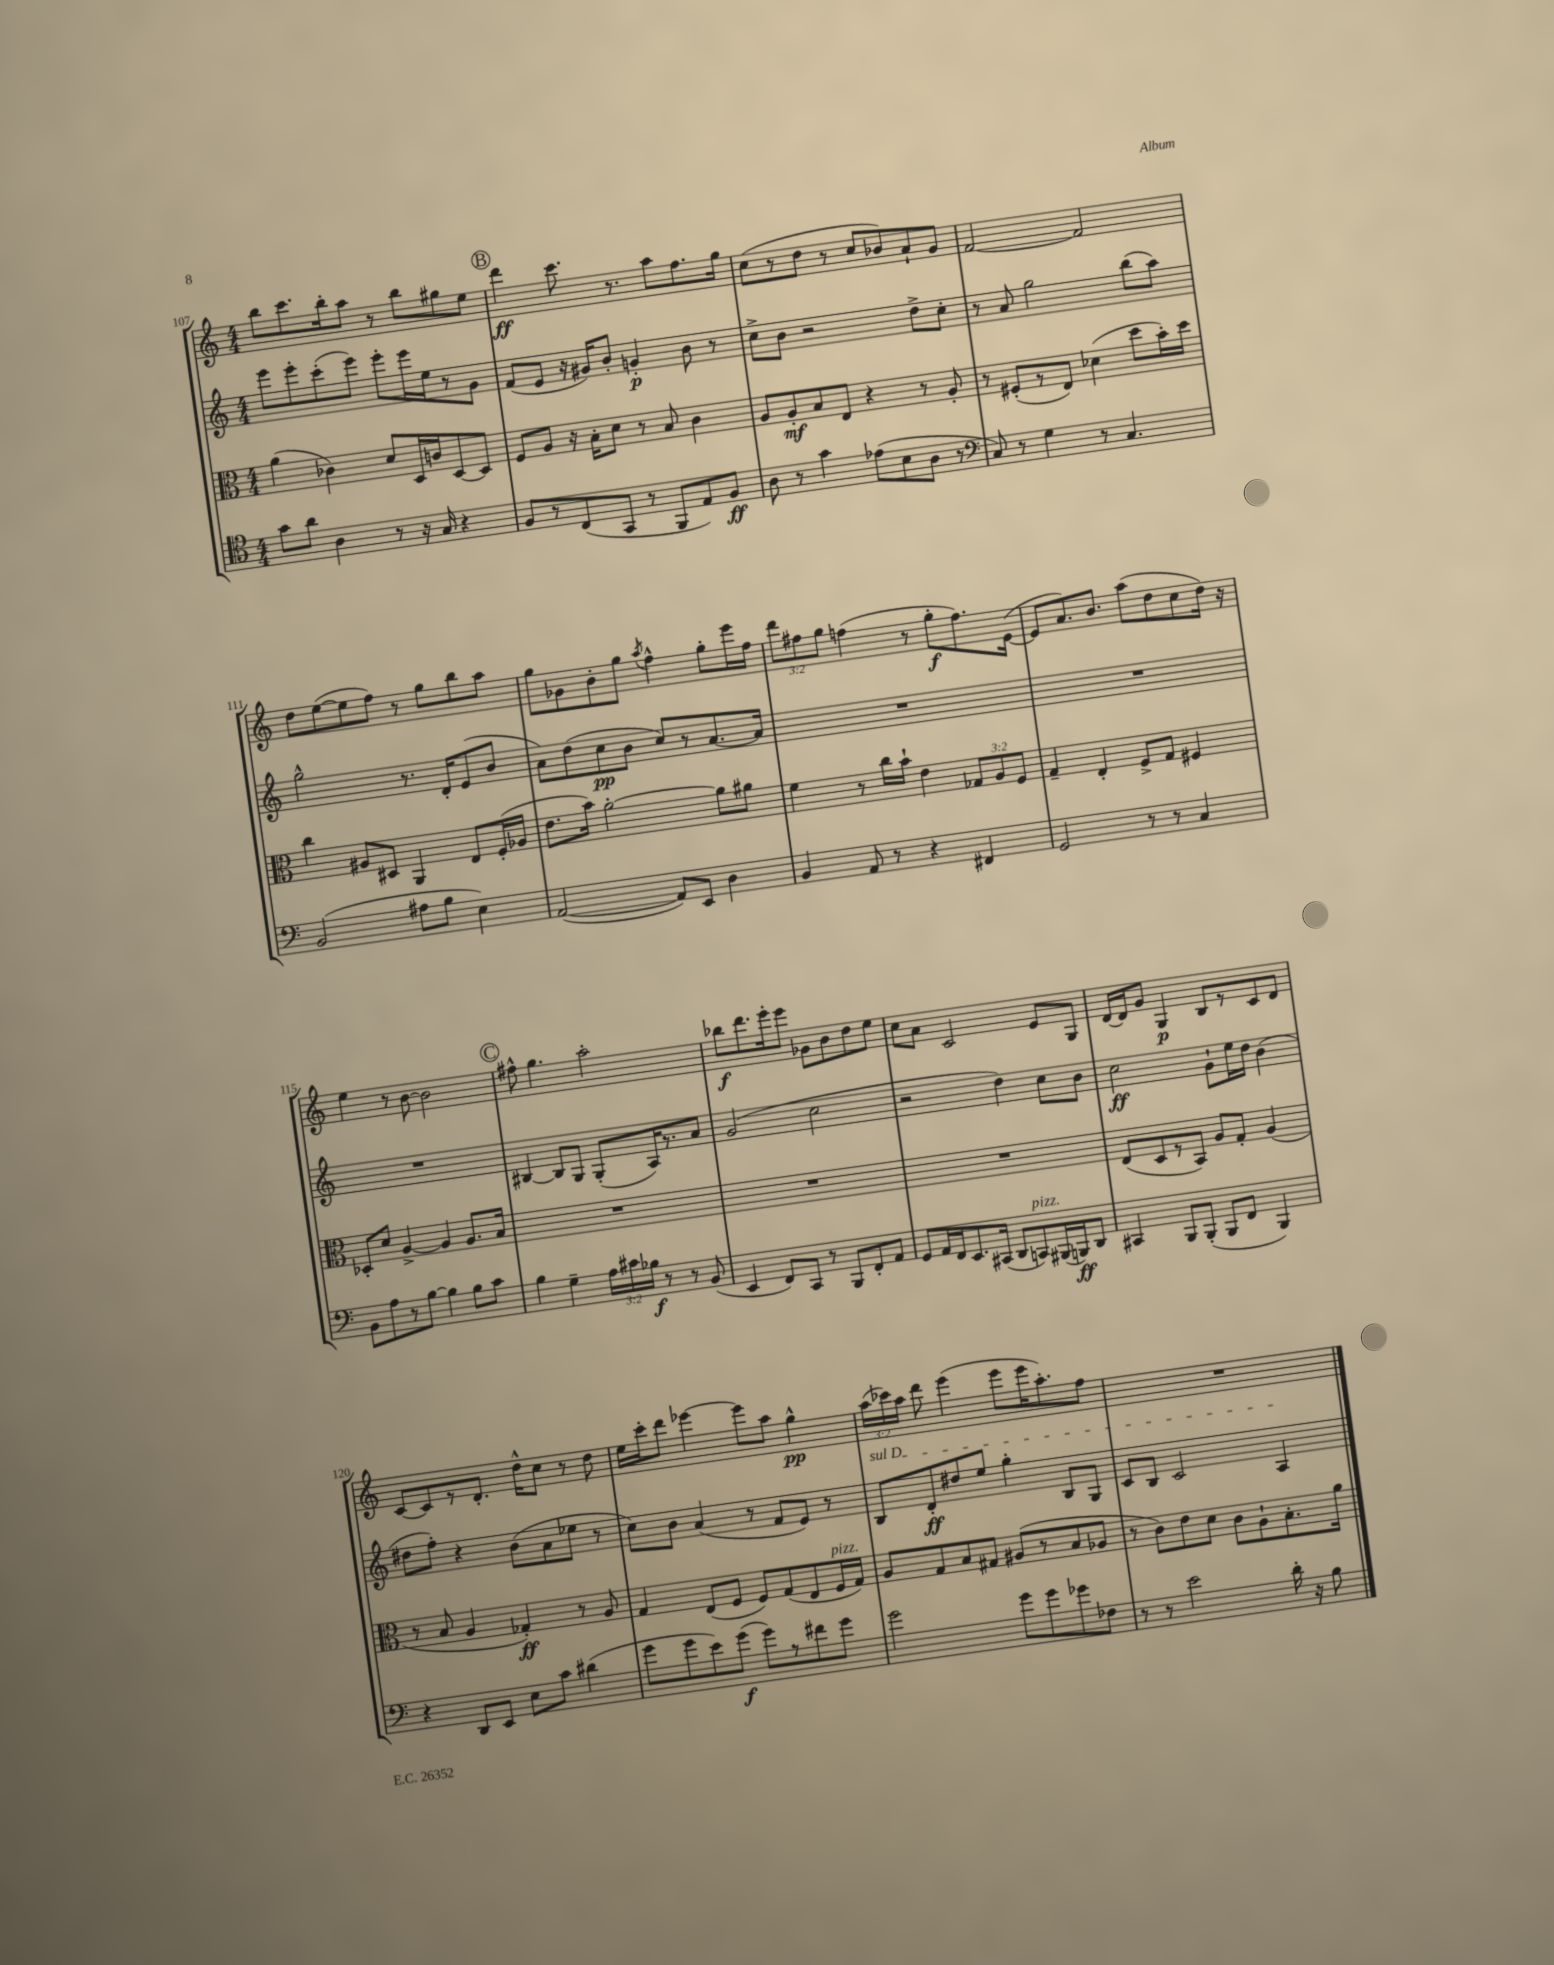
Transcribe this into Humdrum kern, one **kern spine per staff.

**kern	**kern	**kern	**kern
*staff4	*staff3	*staff2	*staff1
*clefC4	*clefC3	*clefG2	*clefG2
*k[]	*k[]	*k[]	*k[]
*M4/4	*M4/4	*M4/4	*M4/4
8g	(4a	8eee	8bb
8a	.	8eee'	8.ccc
4A	4c-)	(8ccc'	.
.	.	.	16bb'
.	.	8eee)	8aa
8r	8d	8eee'	8r
16r	16D	16eee	8bb
16G	16c	16ee	.
4r	[8D	8r	8gg#
.	8D]	8g	8ee
=	=	=	=
8F	8F	(8f	4ddd
8r	8A	8e	.
(8C	16r	16r	8.ccc
.	16B'	16g#)	.
8GG	8d	8b'	.
.	.	.	8.r
8r	8r	4g'	.
8FF	8B	.	8aa
8E)	4c	8b	8.ff
8F	.	8r	.
.	.	.	16gg
=	=	=	=
8A	8A	8cc^	(8cc
8r	8A'	8b	8r
4g	8B	2r	8dd
.	8E	.	8r
(8e-	4r	.	8cc
8B	.	.	8b-)
8A	8r	8dd^	8a`
8r	8A'	8cc'	8g
=	=	=	=
*clefF4	*	*	*
8C)	8r	8r	[2f
8r	(8F#'	8a	.
4G	8r	2gg	.
.	8E)	.	.
8r	(4d-	.	2f]
4.C	.	.	.
.	8dd	(8bb	.
.	16b')	8aa)	.
.	16dd	.	.
=	=	=	=
(2BB	4cc	2gg^^	8dd
.	.	.	([8ee
.	8A#	.	8ee]
.	8D#	.	8ff)
8A#	4AA	8.r	8r
8B	.	.	8gg
.	.	16d'	.
4E)	8E	(8e	8bb
.	(16F'	8b	8aa
.	16A-	.	.
=	=	=	=
([2AA	8.e	8a)	8gg
.	.	(8dd	8g-
.	16b)	.	.
.	[2a'	8cc	8b'
.	.	8b	8gg
.	.	.	8qaa
8AA])	.	8cc)	4ff^^
8EE	.	8r	.
4D	8a]	[8.a	8gg'
.	8a#	.	16eee
.	.	16a]	16ff
=	=	=	=
4BB	4f	1r	12ddd
.	.	.	12ff#
.	.	.	12gg
8AA	8r	.	(4ff
8r	16cc	.	.
.	16b`	.	.
4r	4e	.	8r
.	.	.	8gg'
4FF#	12G-	.	8.ff)
.	12A	.	.
.	12F	.	.
.	.	.	([16e
=	=	=	=
2GG	4G~	1r	8e]
.	.	.	8.a)
.	4E'	.	.
.	.	.	8.b
8r	8F^	.	(8aa
8r	8G	.	8dd
4C	4F#	.	8cc
.	.	.	16dd)
.	.	.	16r
=	=	=	=
8BB	8D-'	1r	4ee
8A	8d	.	.
8r	[4A^	.	8r
[8B	.	.	[8b
4B]	4A]	.	2b]
8B	8.A	.	.
8c	.	.	.
.	16B	.	.
=	=	=	=
4B	1r	[4B#	8ff#^^
.	.	.	4.gg
4G~	.	8B#]	.
.	.	8G	.
24A	.	(8G'	2aa'
24c#	.	.	.
24B-	.	.	.
8r	.	16A)	.
.	.	8.r	.
8r	.	.	.
(8BB	.	8a	.
=	=	=	=
4EE	1r	(2g	8bb-
.	.	.	8.ddd
8FF)	.	.	.
.	.	.	16eee'
8CC	.	.	8eee
8r	.	2cc	8g-
8BBB	.	.	8b
8FF'	.	.	8dd
8AA	.	.	8ee
=	=	=	=
8GG	1r	2r	8cc
16AA	.	.	8a
16FF	.	.	.
8.EE	.	.	2c
(16CC#	.	.	.
8DD	.	4dd)	.
8CC)	.	.	.
(16BBB#	.	8cc	8e
16BBB)	.	.	.
8DD	.	8b	8G
=	=	=	=
4CC#	(8E	2cc	[16d
.	.	.	16d]
.	8D	.	8g
8BBB	8r	.	4G
(8BBB'	8BB)	.	.
8BBB	8A	8g`	8B
8FF	8G'	16ee	8r
.	.	16dd	.
4BBB)	(4A	(4b	8c
.	.	.	8d
=	=	=	=
4r	8r	8dd#	[8c
.	8B	8ff')	8c]
8DD	4A	4r	8r
8EE	.	.	8.d'
8E	4G-')	(8b	.
.	.	.	16dd^^
8c	.	8a	8cc
(4d#	8r	8ee-	8r
.	8A	8r	8dd
=	=	=	=
8g	4G	8cc)	16ee
.	.	.	16ccc'
8g	.	8b	8ddd
8e)	(8E	(4a	[4eee-
(8g	8F	.	.
8g)	8F)	8r	8eee-]
8r	(8G	8f	8aa
8f#	8E	8e)	4gg^^
8g	16F	8r	.
.	16G)	.	.
=	=	=	=
2g	8A	8B	(24aa
.	.	.	24ccc-)
.	.	.	24aa
.	8G	8d'	8ddd
.	8B	8dd#	(4eee
.	8G#	8ee	.
8g	(8A#	4gg'	8eee
8g	8r	.	16eee
.	.	.	8.aa')
8g-	8B	8B	.
8F-	8A-	8G	8ff
=	=	=	=
8r	8r	8c	1r
8r	8c)	8B	.
2e	8e	2c	.
.	8d	.	.
.	8c	.	.
.	8A`	.	.
16d'	8.B'	4A	.
16r	.	.	.
8B	.	.	.
.	16a	.	.
==	==	==	==
*-	*-	*-	*-
